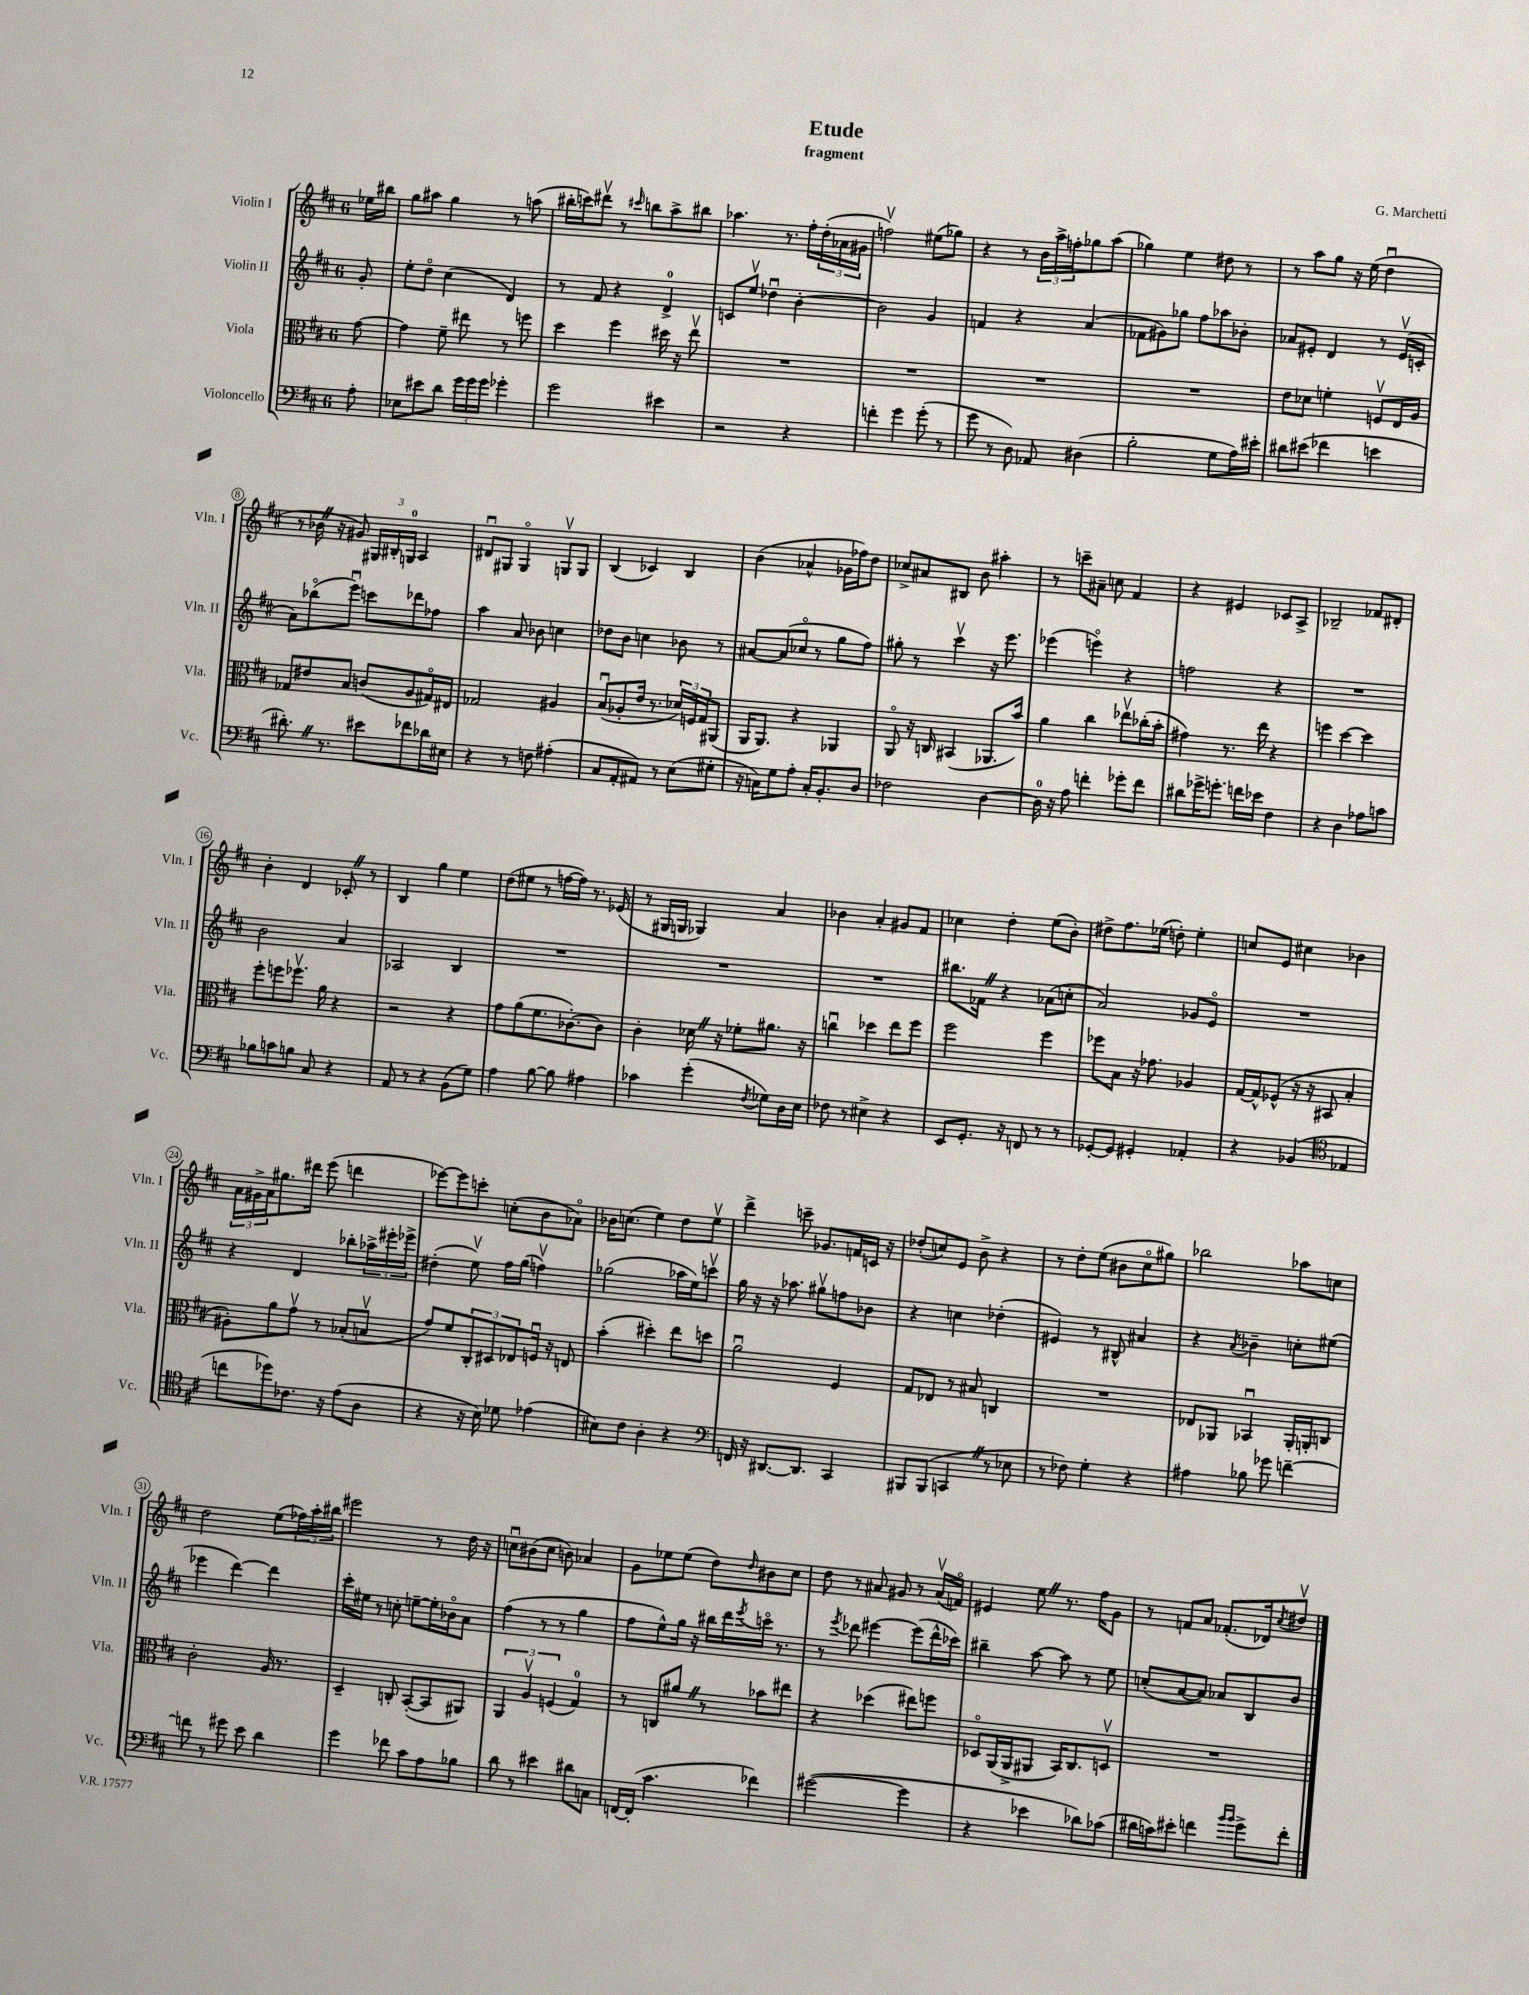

**kern	**kern	**kern	**kern
*staff4	*staff3	*staff2	*staff1
*clefF4	*clefC3	*clefG2	*clefG2
*k[f#c#]	*k[f#c#]	*k[f#c#]	*k[f#c#]
*M6/8	*M6/8	*M6/8	*M6/8
8A'	[8g	8g'	16ee-
.	.	.	16bb#
=	=	=	=
8E-	4g]	8ee'	8gg
8e#	.	8ddo	8aa#
8d	8f#~	(4cc#	4gg
24g	8ee#	.	.
24g	.	.	.
24g	.	.	.
4g-'	8r	4d)	8r
.	8ff	.	(8aa
=	=	=	=
2g	4dd	8r	16bb#'
.	.	.	16ccc)
.	.	8f#	8ddd#v
.	4ff#	4r	8r
.	.	.	16qqccc#
.	.	.	8bb
4e#	16dd#	4d^	8aa^
.	16r	.	.
.	8eev	.	8bb#
=	=	=	=
2r	2.r	8c	4.aa-
.	.	8eev	.
.	.	4dd-u	.
.	.	.	8.r
4r	.	[4b'	.
.	.	.	16ff#'
.	.	.	(24dd'
.	.	.	24a-
.	.	.	24g#
=	=	=	=
4f'	2.r	2b]	2ffv)
4g	.	.	.
(8g'	.	4g	(8ee#
8r	.	.	8gg-)
=	=	=	=
8g	2.r	4f	4r
8r	.	.	.
8D)	.	4r	8r
8AA-	.	.	24b
.	.	.	24aa^
.	.	.	24ff'
(4D#	.	(4a	8gg-
.	.	.	(8aa
=	=	=	=
2B'	2.r	8f-	4gg-)
.	.	8g#)	.
.	.	8gg-	4ee
.	.	8ff#	.
8G	.	8aa-	8dd#
16A)	.	8b-'	8r
16e#'	.	.	.
=	=	=	=
8d#	8e	8a-	8r
(8e#	8d-	8e#'	8aa
4f-	4f'	4d	8gg
.	.	.	16r
.	.	.	(16ee
4e	8Fv	8r	4ddu
.	16E	(16e#v	.
.	16A	16c'	.
=	=	=	=
8.d#')	8G-	8a)	8r
.	8e#	(8bb-o	16b-
8.r	.	.	16r
.	8B	8eeeu)	8g#)
8e#	(8c	8ccc	24G#
.	.	.	24B#'
.	.	.	24G
8f-	8A	8ddd-	4A
16d-	16G#o)	8ff-	.
16E#	16E#	.	.
=	=	=	=
4r	2G-	4aa	8d#u
.	.	.	8G#
8r	.	8a	4G#o
8F	.	8b-	.
(4A#'	4A#	4cc	8Gv
.	.	.	8G
=	=	=	=
8C#	(8Bu	8dd-	(4B
8AA'	8A-'	8b	.
8AA#)	16e	4cc	4c-)
.	8.r	.	.
8r	.	.	.
(8E	24d-)	8b-	4B
.	24F	.	.
.	24G	.	.
8G#'	(8AA#	8r	.
=	=	=	=
16r	16AA	[8a#	(4b
16C)	8.AA)	.	.
8G	.	(8a#]	.
8A'	4r	8cc-o	4a-^^
16C'	.	8r	.
8.BB'	.	.	.
.	4AA-	8gg	16g-
.	.	.	16ff-)
8D	.	8ff#)	8dd
=	=	=	=
2F-	8AAo	8gg#'	8cc-^
.	16r	8r	8a#
.	16C	.	.
.	(4BB#	4ccc#v	8B#
.	.	.	8b
[4D	8.AA-	16r	4aa#'
.	.	8.eee	.
.	16b)	.	.
=	=	=	=
16D]	4a	(4eee-	8r
16r	.	.	.
8A	.	.	8ccc~
4f'	4cc#	4eeeo)	8a#~
.	.	.	8cc
8g-'	8ee-v	4r	4f#
8f	(16cc-'	.	.
.	16b'	.	.
=	=	=	=
8d#	4g#)	2ff	4r
16g-^	.	.	.
8.g'	.	.	.
.	8.r	.	4e#
16f	.	.	.
16e-	16ee	.	.
4F#	4r	4r	8c-
.	.	.	8A^
=	=	=	=
4r	4ff	2.r	2B-~
4D	[4dd	.	.
8A-	4dd]	.	8f-
8c	.	.	8d#'
=	=	=	=
8B-	8ff#'	2b	4b'
8c	8ff	.	.
8B	8.ff-v	.	4d
8C#	.	.	.
.	16a	.	.
4r	4r	4a	8c-'
.	.	.	8r
=	=	=	=
8AA	2r	2A-	4B
8r	.	.	.
4r	.	.	4gg
(8BB	4r	4B	4ee
8G)	.	.	.
=	=	=	=
4A	8g	2.r	(8dd
.	(8a	.	8ee#
[8B	8.f#	.	8r
8B]	.	.	[16ff
.	[8.c-')	.	16ff])
4A#	.	.	8.r
.	8c-]	.	.
.	.	.	(16e-
=	=	=	=
4c-	4c#'	2.r	8r
.	.	.	16G#
.	.	.	16G
(4g'	16d-	.	4G-)
.	16r	.	.
.	8f-'	.	.
8qF#	.	.	.
8G-)	8.a#	.	4a
16D	.	.	.
16E	16r	.	.
=	=	=	=
8F-	4ccu	2.r	4b-
8r	.	.	.
4E#^	4dd-	.	4a'
4r	8ee	.	8g#
.	8ff#	.	8f#
=	=	=	=
8EE	2ff#	8.bb#	4cc-
8.GG'	.	.	.
.	.	16f-	.
.	.	4r	4dd'
16r	.	.	.
8FF	.	.	.
8r	4ff#	(8a-	(8ee
8r	.	8cc'	8b')
=	=	=	=
[8GG-'	8ff-	2a)	8dd#^
8GG-]	8B	.	8.ff#
4GG#'	16r	.	.
.	8.g-	.	(16ee-
.	.	.	8dd')
4AA-'	4A-	8g-	4ee-'
.	.	8eo	.
=	=	=	=
4r	[16G	2.r	8cc
.	16G^^]	.	.
.	(8F-^^	.	8e
(4BB-	16r	.	4cc#
.	16r	.	.
.	8BB#	.	.
*clefC4	*	*	*
4E-	4B'	.	4b-
=	=	=	=
8cc	8A#')	4r	24a
.	.	.	24g#^
.	.	.	24a
8dd-)	8a	.	8.gg#
8.c-	8gv	4d	.
.	.	.	16ddd#
.	8r	.	(8eee
16r	.	.	.
(8e	(8B-'	8bb-'	4ddd
8A	8Bv	24aa-^	.
.	.	24eee#'	.
.	.	24eee-^	.
=	=	=	=
4r	8g)	(4dd#'	[8eee-)
.	8f#	.	8eee-]
16r	12C#'	8eev)	8ccc'
16B)	.	.	.
.	12D#	.	.
8d-	.	16ff#	(8cc'
.	12E-	.	.
.	.	(16gg	.
(4e-	16Fu	4ffv)	8b
.	16r	.	.
.	8E	.	8a-o)
=	=	=	=
8B#)	(4b'	(2gg-	16b-
.	.	.	(8.cc
8c#	.	.	.
4A'	4dd#')	.	4ee)
4r	8ee	16aa-	8dd
.	.	16ee)	.
.	8dd	8cccv	8eev
=	=	=	=
*clefF4	*	*	*
16FF	2au	16gg	4ddd^
16r	.	16r	.
[8.DD#	.	16r	.
.	.	8.aa-	.
.	.	.	8ccc~
8.DD#]	.	.	.
.	.	8gg#v	8.g-
4CC#	4F#	8ff	.
.	.	.	16f
.	.	8b-	16c
.	.	.	16r
=	=	=	=
8BBB#	8G	4r	(8dd-'
(8BBB#	8E-	.	8cc)
4CC	8r	4cc	8e
.	8B#	.	8b^
8r	4C	(4dd-'	4r
8E-	.	.	.
=	=	=	=
8r	2.r	4e#)	8r
8F-)	.	.	8dd'
4G'	.	8r	(8ee
.	.	8B#^^	8b#
4r	.	4a#	8cc#o
.	.	.	8gg#)
=	=	=	=
4A#	8E-	4r	2bb-
.	8AA-	.	.
.	.	8qa	.
8B-	4BB-u	4b-~	.
8g-	.	.	.
[4f~	16AA-'	8cc'	8aa-
.	16AA'	.	.
.	8C	(8ee#	8cc
=	=	=	=
8f]	2c#'	4eee-	2dd
8r	.	.	.
8g#	.	[4ddd)	.
8e	.	.	.
4d	16A	4ddd]	(8ee
.	8.r	.	.
.	.	.	24ff-)
.	.	.	24aa'
.	.	.	24bb#
=	=	=	=
4g	4D~	16ccc#'	2eee#
.	.	16ee#	.
.	.	8r	.
8f-	8C'	8cc'	.
8c#	([8BB'	[8ee~	.
8A	8BB]	16ee']	8r
.	.	16b-o	.
8B-	8AA#)	8a	16dd
.	.	.	16r
=	=	=	=
8d	6AA	(4ff#	8ccu
8r	.	.	(8b#
.	6Av	.	.
4e#	.	8r	8cc
.	(6F	.	.
.	.	8r	8b)
8d#	4G)	4gg	4a-
8C	.	.	.
=	=	=	=
[16FF	8r	8ff#	8g
(16FF']	.	.	.
4.c#	8C	8ee^^)	8ee-
.	8a#	16gg	(8ee-
.	.	16r	.
.	8r	16bb#	8dd)
.	.	16ddd	.
.	.	8qeee	16qqdd
4f-)	8b-	16ccco	8b#
.	.	8.r	.
.	8ee#	.	8cc#
=	=	=	=
([2g#	4r	8r	8dd
.	.	8qeee	.
.	.	8ddd-	8r
.	(4dd-	[4eee#	8a#
.	.	.	8g#
4g#]	8ee#)	(8eee#]	8r
.	8ff	16ddd-^^	(16a#v
.	.	16ccc-)	16fo)
=	=	=	=
4r	8D-o	4bb#~	4e#
.	(16AA	.	.
.	16AA^	.	.
4e-	8AA#	[8aa	8ee
.	16BB)	8aa]	8.r
.	8.C#	.	.
8d-)	.	8r	.
.	.	.	16ff#
(8c-	8Dv	8ee	8g
=	=	=	=
16d#	2.r	(8cc'	8r
16c)	.	.	.
8e#'	.	[8a	8f
4f	.	8a])	8a
.	.	8a-	(8.f-'
16qqb	.	.	.
16qqb	.	.	.
8g^	.	8B	.
.	.	.	16d-)
.	.	.	8qcc#
8f'	.	8b	8dd#v
==	==	==	==
*-	*-	*-	*-
